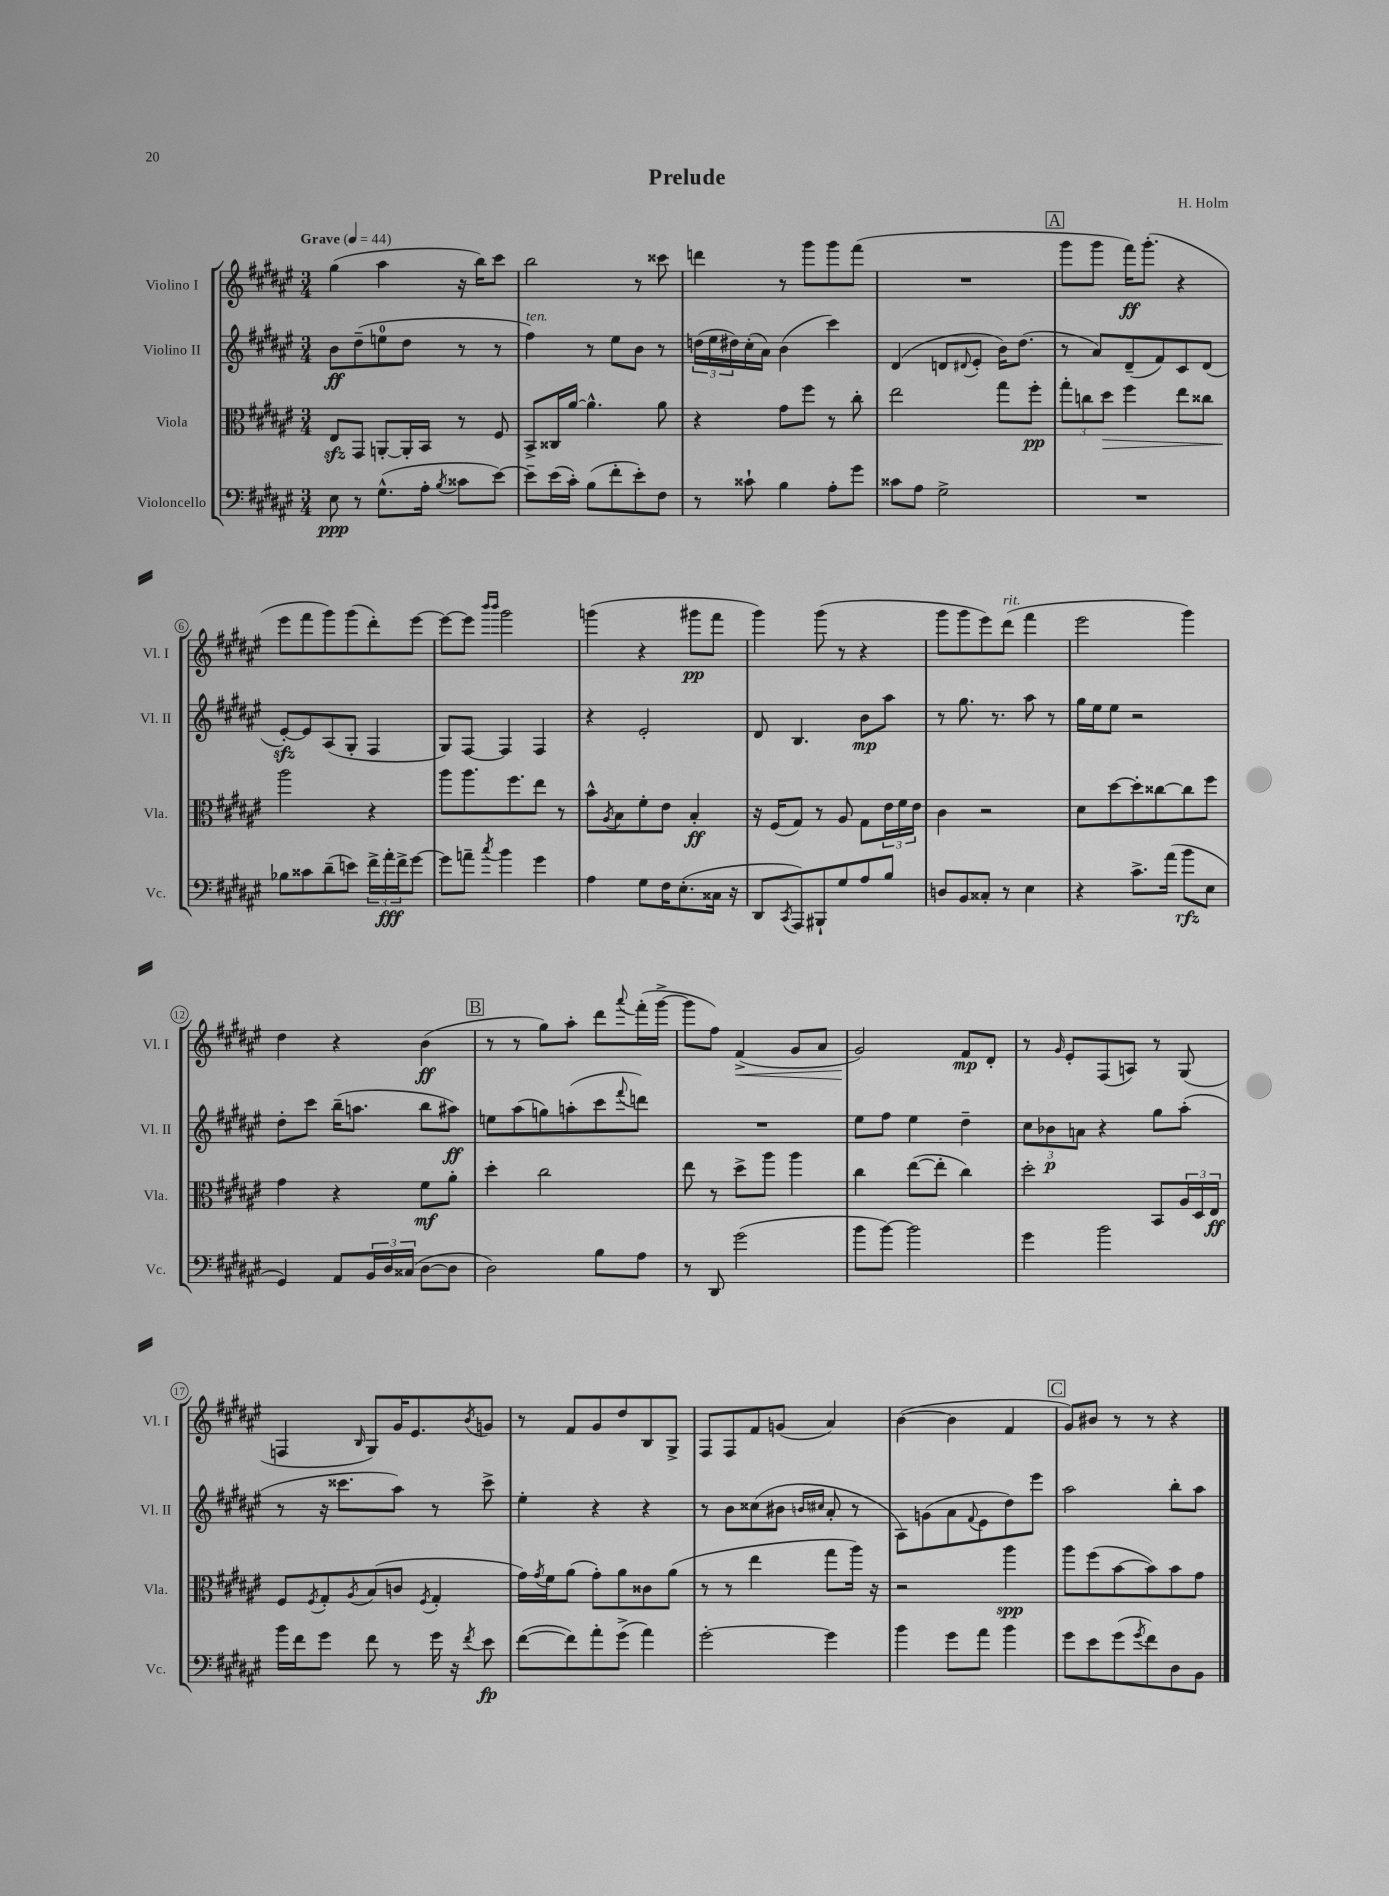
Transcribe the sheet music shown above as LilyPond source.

\header { title = "Prelude" composer = "H. Holm" }
<<
\new StaffGroup <<
\new Staff = "s0" \with { instrumentName = "Violino I" shortInstrumentName = "Vl. I" } {
    \clef treble \key fis \major \numericTimeSignature \time 3/4 \tempo "Grave" 4 = 44
    gis''4( ais''4 r16 b''16) cis'''8 |
    b''2 r8 cisis'''8 |
    d'''4 r8 gis'''8 gis'''8 fis'''8( |
    R2. |
    \mark \markup { \box "A" } gis'''8 gis'''8 fis'''16\ff) gis'''8.-.( r4 |
    eis'''8 fis'''8 gis'''8) gis'''8( dis'''8-.) eis'''8~ |
    eis'''8~ eis'''8 \grace { b'''16 b'''16 } gis'''2 |
    g'''4( r4 gis'''8\pp fis'''8 |
    gis'''4) gis'''8( r8 r4 |
    gis'''8 gis'''8 eis'''8) dis'''8^\markup { \italic "rit." }( fis'''4 |
    eis'''2 gis'''4) |
    dis''4 r4 b'4\ff( |
    \mark \markup { \box "B" } r8 r8 gis''8) ais''8-. dis'''8 \appoggiatura { ais'''8 } fis'''16-.( gis'''16~-> |
    gis'''8 fis''8) fis'4->\<( gis'8 ais'8 |
    gis'2\!) fis'8\mp dis'8-. |
    r8 \grace { gis'16 } eis'8-. fis8( a8) r8 gis8( |
    f4 \grace { b16 } gis8) gis'16 eis'8. \acciaccatura { b'8 } g'8 |
    r8 fis'8 gis'8 dis''8 b8 gis8-> |
    fis8 fis8 fis'8 g'8( ais'4) |
    b'4~( b'4 fis'4 |
    \mark \markup { \box "C" } gis'8) bis'8 r8 r8 r4 \bar "|." |
}
\new Staff = "s1" \with { instrumentName = "Violino II" shortInstrumentName = "Vl. II" } {
    \clef treble \key fis \major \numericTimeSignature \time 3/4
    b'8\ff dis''8--( e''8-0 dis''8 r8 r8 |
    fis''4^\markup { \italic "ten." }) r8 eis''8 b'8 r8 |
    \tuplet 3/2 { d''16( eis''16 dis''16) } cis''16-.( ais'16) b'4( cis'''4) |
    dis'4( d'8 \appoggiatura { dis'8 } eis'8-. b'16) dis''8.( |
    \mark \markup { \box "A" } r8 ais'8) dis'8--( fis'8) cis'8 dis'8( |
    eis'8~-.\sfz) eis'8 ais8( gis8-. fis4 |
    gis8) fis8~ fis4 fis4 |
    r4 eis'2-. |
    dis'8 b4. b'8\mp ais''8 |
    r8 gis''8. r8. ais''8 r8 |
    gis''16 eis''16 eis''8 r2 |
    dis''8-. cis'''8 b''16--( a''8. b''8 ais''8\ff) |
    \mark \markup { \box "B" } e''8 ais''8( g''8) a''8-.( cis'''8 \appoggiatura { fis'''8 } d'''8) |
    R2. |
    eis''8 fis''8 eis''4 dis''4-- |
    \tuplet 3/2 { cis''8 bes'8\p a'8 } r4 gis''8 ais''8-.( |
    r8 r16 cisis'''8. ais''8) r8 cisis'''8-> |
    eis''4-. r4 r4 |
    r8 b'8 cisis''8( bis'8 \grace { b'16 cis''16 } ais'8-. r8 |
    ais8) g'8( ais'8 \appoggiatura { fis'8 } eis'8 dis''8) eis'''8 |
    \mark \markup { \box "C" } ais''2 b''8-. ais''8 \bar "|." |
}
\new Staff = "s2" \with { instrumentName = "Viola" shortInstrumentName = "Vla." } {
    \clef alto \key fis \major \numericTimeSignature \time 3/4
    eis8\sfz gis,8 a,8~-. a,16-. b,16 r8 fis8 |
    b,8-> cisis16 ais'16~ ais'4.-^ ais'8 |
    r4 gis'8 fis''8 r8 cis''8-. |
    eis''2 gis''8 fis''8-.\pp |
    \mark \markup { \box "A" } \tuplet 3/2 { gis''8-. c''8 dis''8\> } fis''4 eis''8 cisis''8 |
    ais''2\! r4 |
    ais''8 ais''8. fis''8. eis''8 r8 |
    b'8-^ \acciaccatura { ais8 } b8 fis'8-. eis'8 b4-.\ff |
    r16 fis16( gis8) r8 ais8 gis8 \tuplet 3/2 { eis'16 fis'16 eis'16 } |
    cis'4 r2 |
    dis'8 dis''8~ dis''8-. cisis''8~ cisis''8 fis''8 |
    gis'4 r4 fis'8\mf ais'8-. |
    \mark \markup { \box "B" } dis''4-. cis''2 |
    eis''8 r8 dis''8-> ais''8 ais''4 |
    cis''4 eis''8~( eis''8-. cis''4) |
    dis''2-. b,8 \tuplet 3/2 { ais16 dis16 eis16\ff } |
    fis8 \acciaccatura { fis8 } gis8-. \acciaccatura { ais8 } b8( c'8 \acciaccatura { fis8 } gis4-. |
    gis'16) \acciaccatura { gis'8 } fis'16 ais'8( gis'8-.) ais'8 cisis'8 ais'8( |
    r8 r8 eis''4 gis''8 ais''16) r16 |
    r2 ais''4\spp |
    \mark \markup { \box "C" } ais''8 fis''8( b'8~ b'8) b'8 gis'8 \bar "|." |
}
\new Staff = "s3" \with { instrumentName = "Violoncello" shortInstrumentName = "Vc." } {
    \clef bass \key fis \major \numericTimeSignature \time 3/4
    eis8\ppp r8 gis8.-^( ais16-. \acciaccatura { b8 } cisis'8 eis'8~) |
    eis'8-- eis'16( cis'16-.) b8( fis'8-. eis'8-.) fis8 |
    r8 cisis'8-! b4 ais8-. gis'8 |
    cisis'8 ais8 gis2-> |
    \mark \markup { \box "A" } R2. |
    bes8 cisis'8 dis'8--( e'8) \tuplet 3/2 { fis'16-> ais'16-.\fff fis'16-> } gis'8~ |
    gis'8 a'8-- \acciaccatura { cis''8 } b'4 gis'4 |
    ais4 gis8 fis16 eis8.-.( cisis16 r16 |
    dis,8 \acciaccatura { cis,8 } ais,,8) bis,,8-! gis8 ais8 b8 |
    d8 b,8 cisis8-. r8 eis4 |
    r4 cis'8.-> ais'16( b'8\rfz eis8 |
    gis,4) ais,8 \tuplet 3/2 { b,16 dis16 cisis16( } dis8~ dis8 |
    \mark \markup { \box "B" } dis2) b8 ais8 |
    r8 dis,8 gis'2( |
    b'8 b'8~) b'2 |
    gis'4 b'2 |
    b'16 fis'16 gis'8 fis'8 r8 gis'16 r16 \acciaccatura { fis'8 } eis'8\fp |
    fis'8~( fis'8) ais'8-. gis'8->( ais'4) |
    gis'2~-. gis'4 |
    b'4 gis'8 ais'8 b'4 |
    \mark \markup { \box "C" } gis'8 eis'8 gis'8( \acciaccatura { gis'8 } fis'8) dis8 b,8 \bar "|." |
}
>>
>>
\layout { \context { \Score \override BarNumber.stencil = #(make-stencil-circler 0.1 0.3 ly:text-interface::print) } }
